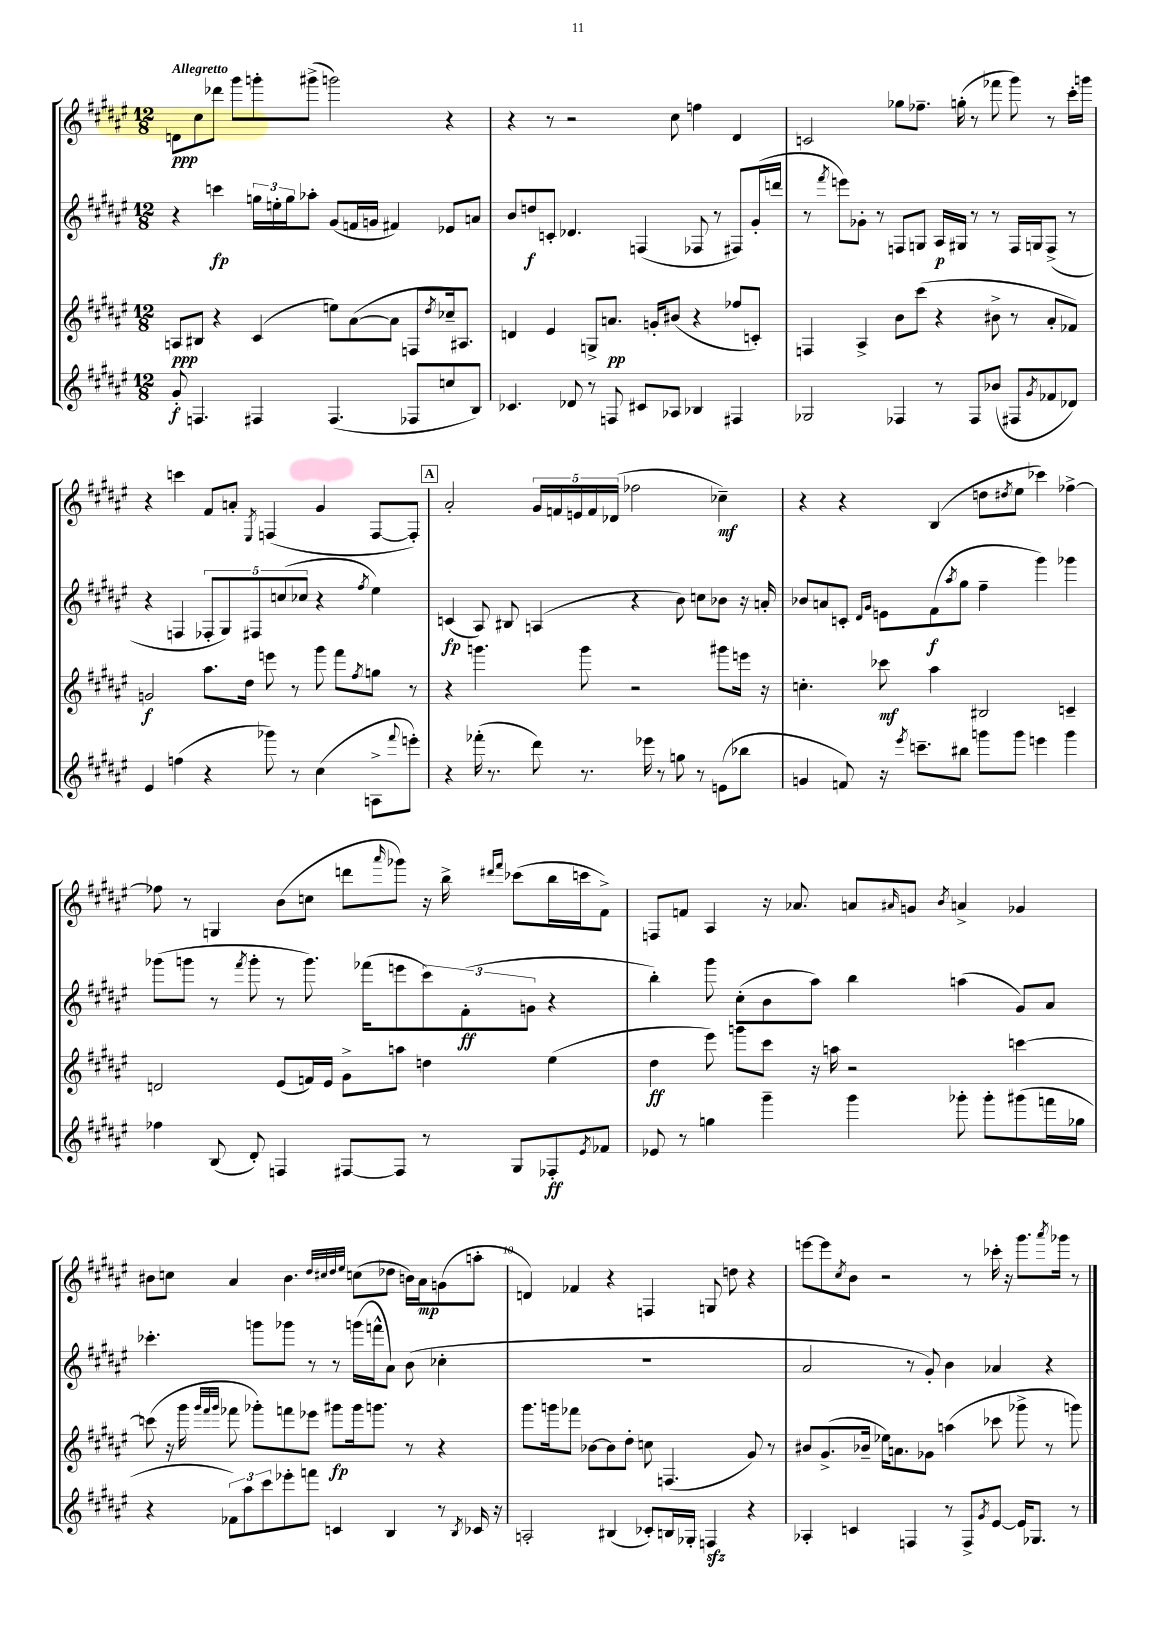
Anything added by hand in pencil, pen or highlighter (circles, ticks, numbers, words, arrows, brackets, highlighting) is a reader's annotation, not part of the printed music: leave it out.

**kern	**kern	**kern	**kern
*staff4	*staff3	*staff2	*staff1
*clefG2	*clefG2	*clefG2	*clefG2
*k[f#c#g#d#a#e#]	*k[f#c#g#d#a#e#]	*k[f#c#g#d#a#e#]	*k[f#c#g#d#a#e#]
*M12/8	*M12/8	*M12/8	*M12/8
8g#'/	8A/L	4r	8d\L
4.F/	8B#/J	.	8cc#\
.	4r	4ccc\	8ddd-\J
.	.	.	8ggg#\L
4F#/	(4c#/	24gg\LL	8ggg'\
.	.	24ee'\	.
.	.	24gg\J	.
.	.	8aa-'\J	(8ggg#^\J
(4.F#/	8ee\L)	(8g#/L	2ggg\)
.	([8a#\	16f/L	.
.	.	16g/JJ	.
.	8a#\]J	4f#/)	.
8F-/L	8F/L	.	.
.	8qdd#/	.	.
8cc/	16cc-~/k)	8e-/L	4r
.	8.A#/J	.	.
8B/J)	.	8a/J	.
=	=	=	=
4.c-/	4d/	8b/L	4r
.	.	8dd/	.
.	4e#/	8c'/J	8r
8d-/	.	4.d-/	2r
8r	8G^/L	.	.
8F/	8.a/J	.	.
8c#/L	.	(4F/	.
.	16g'/LK	.	.
8A-/J	(8b#/J	.	8cc#\
4B-/	4r	8F-/	4ff\
.	.	8r	.
4F#/	8ff-/L	8F#/L)	4d#/
.	8c'/J)	(16g#'/L	.
.	.	16ddd/JJ	.
=	=	=	=
2G-/	4F/	8r	2c/
.	.	8qfff#/	.
.	.	8eee\L)	.
.	4A#^/	8g-'\J	.
.	.	8r	.
4F-/	8b\L	8F/L	8gg-\L
.	(8ccc#\J	8G/J	8.ff-~\J
8r	4r	16A#/LL	.
.	.	16G#/JJ	(16gg'\
8F-/L	.	8r	8r
(8b-/J	8b#^\	8r	8fff-\
8F#/L	8r	16F/LL	8ggg#\)
.	.	16G/J	.
8qg#/	.	.	.
8f-/	8a#'/L	(8F^/J	8r
8d-/J)	8f-/J)	8r	16ccc#'\LL
.	.	.	16ggg\JJ
=	=	=	=
4e#/	2g/	4r	4r
(4ff\	.	4F/	4ccc\
4r	8.aa#\L	10F-'/L	8f#/L
.	.	10G#/)	.
.	.	.	8a'/J
.	16dd#\Jk	.	.
.	.	10F#/	.
.	.	.	8qE#/
8ggg-\)	8eee\	.	(4F/
.	.	(10cc/	.
8r	8r	.	.
.	.	10cc-/J	.
(4cc#\	8ggg#\	4r	4g#/
.	8fff#\L	.	.
.	8qff#/	8qff#/	.
8A^\L	8gg\J	4ee#\)	[8F/L
8qqfff#/	.	.	.
8eee'\J)	8r	.	8F'/]J)
=	=	=	=
4r	4r	(4c/	2a#'/
(16fff-'\	4.ggg\	8A#/)	.
8.r	.	.	.
.	.	8B#/	.
8ddd#\)	.	(4A/	20g#/LL
.	.	.	20f/
.	.	.	20e/
8.r	8ggg\	.	.
.	.	.	20f/
.	.	.	(20d-/JJ
.	2r	4r	2ff-\
16eee-\	.	.	.
8r	.	.	.
8gg\	.	8b\)	.
8r	.	8cc\L	.
(8e\L	8ggg#\L	8b-\J	4cc-~\)
8bb-\J	16eee\Jk	16r	.
.	16r	16a'/	.
=	=	=	=
4g/	4.cc'\	8b-/L	4r
.	.	8a/	.
8f/)	.	8c'/J	4r
.	.	16qqd#/LL	.
.	.	16qqg#/JJ	.
16r	8ccc-\	8e\L	.
8qeee#/	.	.	.
8.ccc~\L	.	.	.
.	4aa#\	(8f#\	(4B/
.	.	8qaa#/	.
8bb#\J	.	8gg#\J	.
8ggg\L	2B#/	4ff#~\	8dd\L
.	.	.	8qdd#/
8ggg\J	.	.	8ee#\J
4eee\	.	4ggg#\)	4ccc-\)
4ggg\	4c~/	4ggg-\	[4ff-^\
=	=	=	=
4ff-\	2d/	(8ggg-\L	8ff-\]
.	.	8ggg\J	8r
(8B/	.	8r	4G/
.	.	8qfff#/	.
8d#'/)	.	8ggg'\	.
4F/	(8e#/L	8r	(8b\L
.	16f/L)	8.ggg\)	8cc\J
.	16e#/JJ	.	.
[8F#/L	8g#^\L	.	8ddd\L
.	.	(16fff-\LK	.
.	.	.	16qqaaa#/
8F#/]J	8aa\J	8eee\	8ggg-\J)
8r	4dd\	12ccc#\)	16r
.	.	.	16bb^\
.	.	(12f#'\	.
.	.	.	16qqddd#/LL
.	.	.	16qqfff#/JJ
8G#/L	.	.	(8ccc-\L
.	.	12g\J	.
8F-'/	(4ee#\	4r	16bb\L
.	.	.	16ccc\J
8qe#/	.	.	.
8f-/J	.	.	8f#^\J)
=	=	=	=
8e-/	4dd#\	4bb'\)	8F/L
8r	.	.	8f/J
4gg\	8eee#\)	8ggg#\	4A#/
.	8ggg\L	(8cc#'\L	.
4ggg#~\	8ccc#\J	8b\	16r
.	.	.	8.a-/
.	16r	8aa#\J)	.
.	16aa\	.	.
4ggg#\	2r	4bb\	8a/L
.	.	.	16qqa#/
.	.	.	8g/J
.	.	.	8qb/
8ggg-'\	.	(4aa\	4a^/
8ggg-'\L	.	.	.
(8ggg#\	[4ccc\	8g#/L)	4g-/
16fff\L	.	8a#/J	.
16gg-\JJ	.	.	.
=	=	=	=
4r	(8ccc\]	4.ccc-'\	8b#\L
.	16r	.	8cc\J
.	16ggg#\	.	.
.	32qqggg#/LLL	.	.
.	32qqfff#/	.	.
.	32qqggg#/JJJ	.	.
12f-\L)	8fff-\	.	4a#/
12aa#\	.	.	.
.	8ggg-'\L)	8ggg\L	.
12ccc#\	.	.	.
8eee-'\	8fff\	8ggg-\J	4.b#\
8fff\J	8eee-\J	8r	.
4c/	8ggg#\L	8r	.
.	.	.	32qqdd#/LLL
.	.	.	32qqcc#/
.	.	.	32qqdd#/
.	.	.	32qqee#/JJJ
.	16ggg#\k	(16ggg\LL	(8cc\L
.	8.ggg\J	16fff^^\J	.
4B/	.	8a#\J)	8dd-\J
.	8r	(8b\	16b\LL)
.	.	.	16a#\J
8r	4r	4cc-'\	(8g\
8qB/	.	.	.
16c-/	.	.	8aa'\J
16r	.	.	.
=	=	=	=
2A'/	8.ggg#\L	1.r	4d/)
.	16ggg\k	.	.
.	8fff-\J	.	4f-/
.	[8b-\L	.	.
(4B#/	8b-\]	.	4r
.	8dd#'\J	.	.
8c-'/L)	8cc\	.	4F/
16B/L	(4.F/	.	.
16G-'/JJ	.	.	.
4F/	.	.	8G/
.	.	.	8dd\
4r	8g#/)	.	4r
.	8r	.	.
=	=	=	=
4A-'/	8b#/L	2a#/	[8eee\L
.	(8.g#^/	.	8eee\]
.	.	.	8qcc#/
4c/	.	.	8b\J
.	16b-~/Jk	.	.
.	16ee-\LK)	.	2r
.	8.a\	.	.
4F/	.	8r	.
.	8g-\J	8g#'/)	.
8r	(4aa\	4b\	.
8F^/L	.	.	8r
8qg#/	.	.	.
[8e#/J	8ccc-\	4a-/	16ccc-'\
.	.	.	16r
16e#/]LK	8ggg-^\	.	8.ggg#\L
8.G-/J	.	.	.
.	8r	4r	.
.	.	.	8qaaa#/
.	.	.	16ggg-\Jk
8r	8ggg\)	.	8r
==	==	==	==
*-	*-	*-	*-
